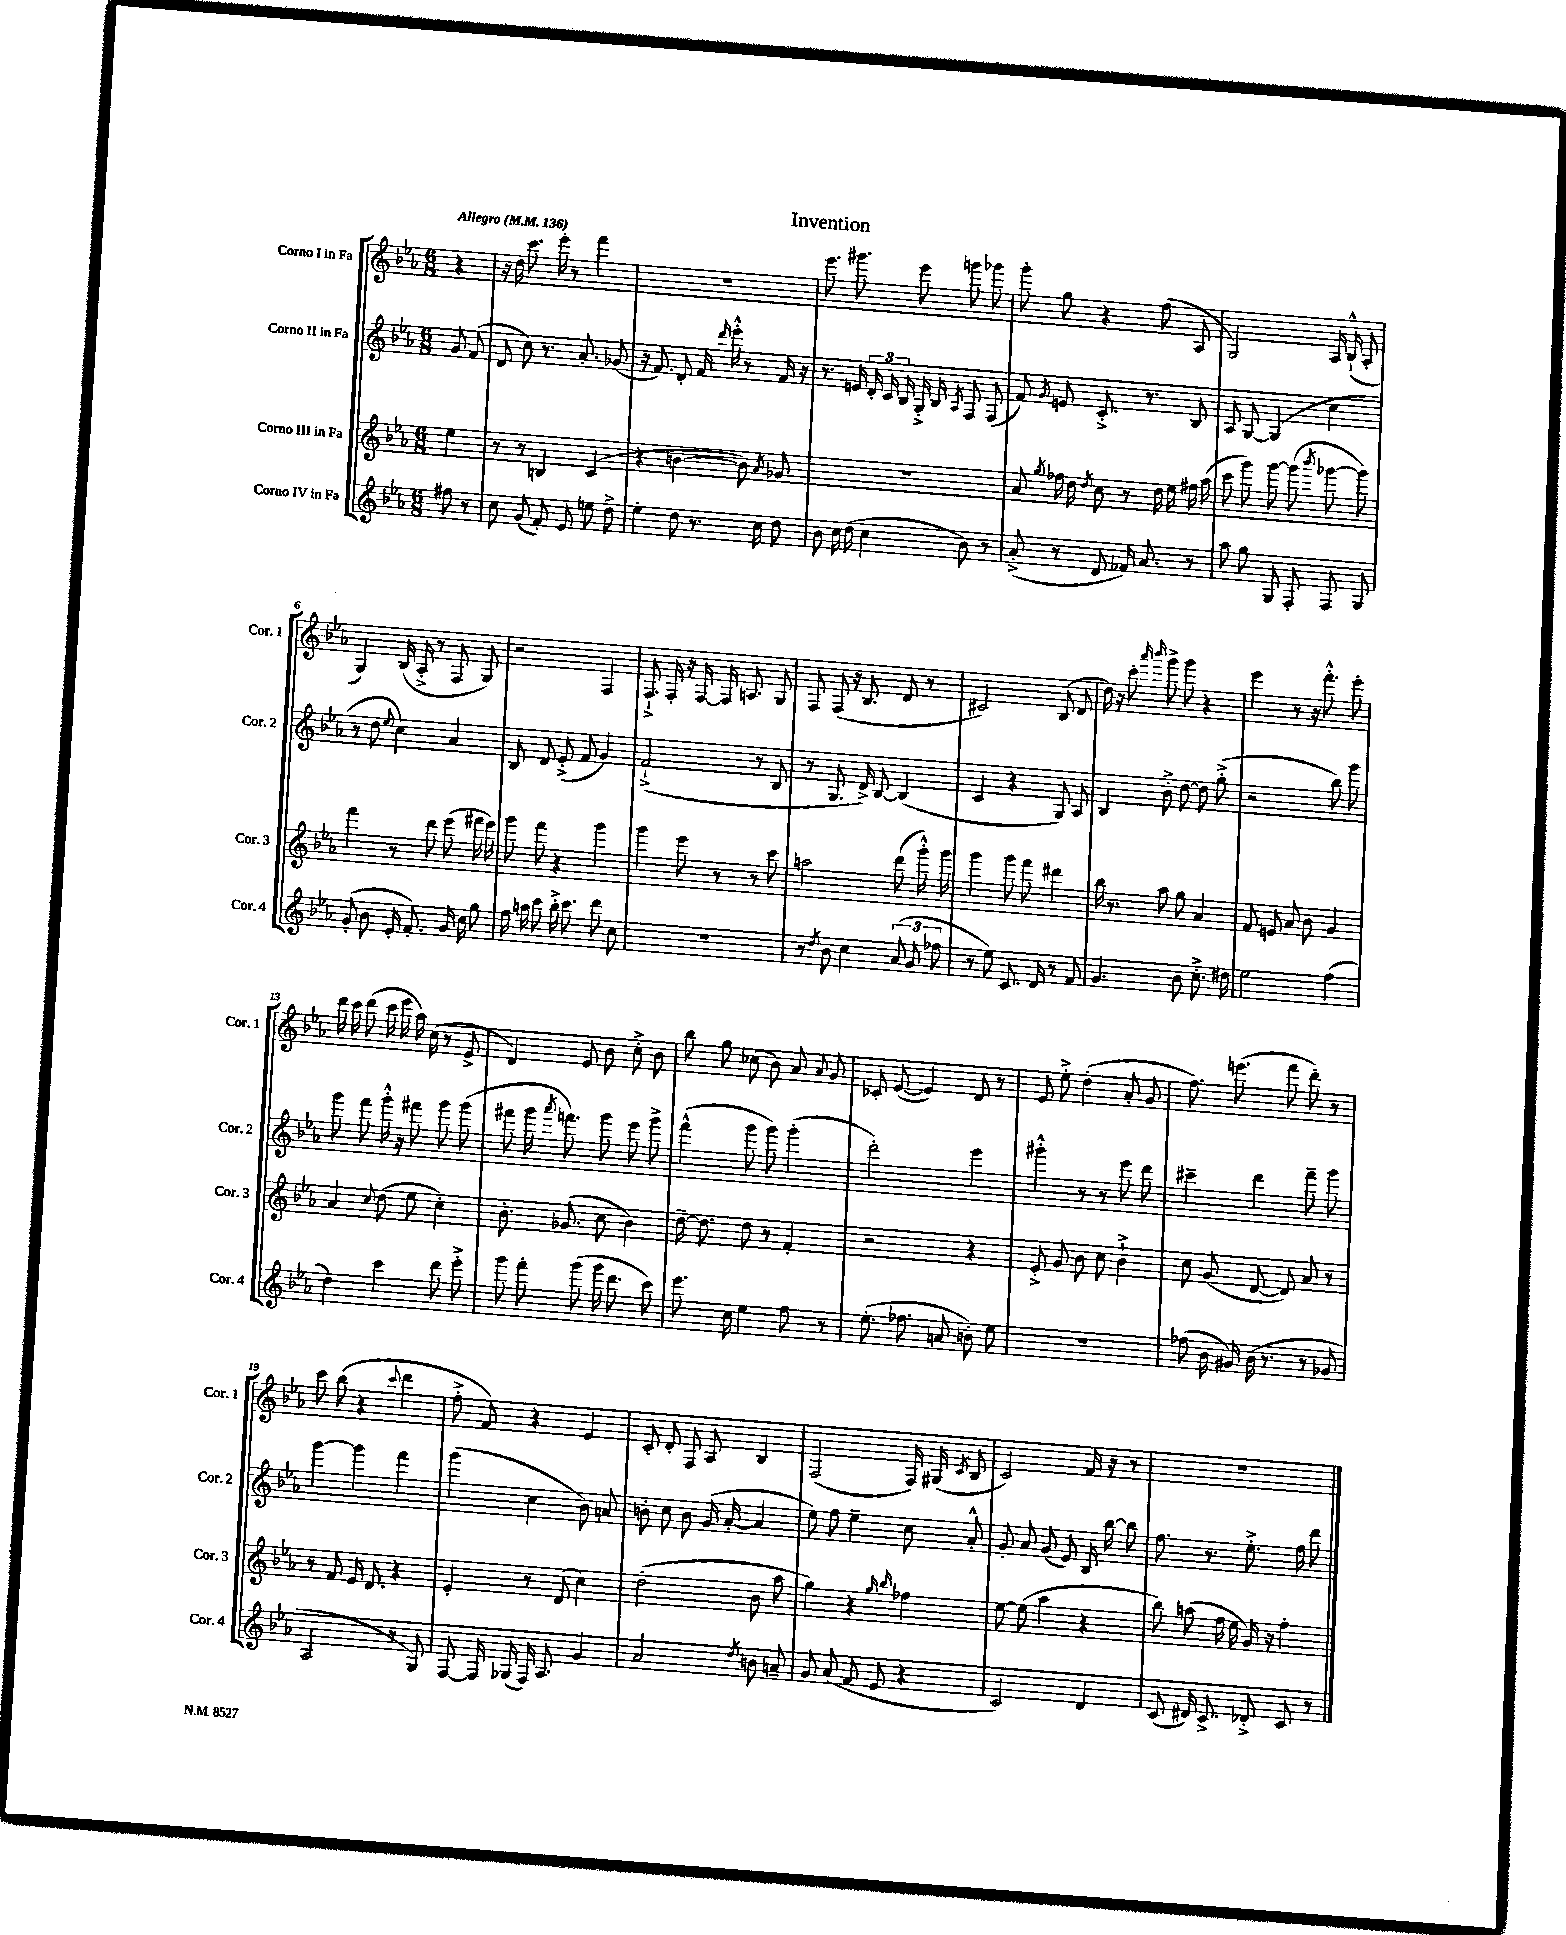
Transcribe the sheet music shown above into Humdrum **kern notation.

**kern	**kern	**kern	**kern
*part4	*part3	*part2	*part1
*staff4	*staff3	*staff2	*staff1
*I"Corno IV in Fa	*I"Corno III in Fa	*I"Corno II in Fa	*I"Corno I in Fa
*I'Cor. 4	*I'Cor. 3	*I'Cor. 2	*I'Cor. 1
*clefG2	*clefG2	*clefG2	*clefG2
*k[b-e-a-]	*k[b-e-a-]	*k[b-e-a-]	*k[b-e-a-]
*M6/8	*M6/8	*M6/8	*M6/8
*MM136	*MM136	*MM136	*MM136
=	=	=	=
!	!	!	!LO:TX:a:B:t=Allegro
8ff#X\	4ee-\	8g/	4r
8r	.	(8f/	.
=1	=1	=1	=1
8cc\	8r	8d/	16r
.	.	.	16dd\
(8g/	8r	8cc\)	8.ccc\
8f'/)	4Bn/	8.r	.
.	.	.	16eee-'\
8e-/	.	.	8r
.	.	8.a-'/	.
8een\	(4c/	.	4fff\
8dd^\	.	(8g-X/	.
=2	=2	=2	=2
4ee-'\	4r	16r	2.r
.	.	8.f/)	.
8dd\	[4bn\	8d'/	.
8.r	.	16f/	.
.	.	16qqddd/	.
.	.	16eee-'^^\	.
.	8b\])	8r	.
16cc\	.	.	.
.	8qa-/	.	.
8dd\	8g-X/	16f/	.
.	.	16r	.
=3	=3	=3	=3
8b-\	2.r	8.r	8.eee-\
16cc\	.	.	.
(16dd\	.	16en/	8.ggg#X\
4cc\	.	24d'/	.
.	.	24c/	.
.	.	24B-/	.
.	.	16G'^/	8eee-\
.	.	16B-/	.
.	.	8qA-/	.
8b-\)	.	8F/	8gggn\
8r	.	(8F/	8ggg-X\
=4	=4	=4	=4
(8a-'^/	8a-/	8f/)	8ggg'\
.	8qgg/	8qg/	.
8r	16ff-X\	8en/	8gg\
.	16dd\	.	.
.	8qdd/	.	.
8d/	8cc\	8.c'^/	4r
16f-X/)	8r	.	.
8.a-/	.	8.r	.
.	16dd\	.	(8ff\
.	16ee-\	.	.
8r	16ff#X\	8B-/	8A-/
.	(16aa-\	.	.
=5	=5	=5	=5
8aa-\	8ccc\	8A-/	2G/)
8gg\	8ggg\)	[8G/	.
8G/	[8ggg\	(4G/]	.
8F'/	(8ggg\]	.	.
.	8qbbb-/	.	.
8F/	[8ggg-X\	4cc\	16A-/
.	.	.	(16B-`^^/
8G/	8ggg-\])	.	8A-'/
!!LO:LB:g=z
=6	=6	=6	=6
(8g'/	4fff\	8r	4G/)
8b-\	.	8dd\	.
.	.	8qqee-/	.
16e-'/	8r	4cc\)	(16B-/
8.f'/)	.	.	16A-'^/
.	8ddd\	.	8r
16g/	(8eee-\	4a-/	8F/
16cc\	.	.	.
8gg\	16fff#X\	.	8G/)
.	16eee-\)	.	.
=7	=7	=7	=7
16ff\	8ggg\	8B-/	2r
16aan\	.	.	.
8ccc\	8fff\	8d/	.
16bb-'^\	4r	(8e-'^/	.
8.ccc\	.	.	.
.	.	8f/	.
8ddd\	4ggg\	4g/)	4F/
8cc\	.	.	.
=8	=8	=8	=8
2.r	4ggg\	(2f`^/	8.F`^/
.	.	.	16F'/
.	8eee-\	.	16r
.	.	.	[16F/
.	8r	.	16F/]
.	.	.	8.An/
.	8r	8r	.
.	8ccc\	8B-/	8G/
=9	=9	=9	=9
8r	2aan\	8r	8F/
8qdd/	.	.	.
8b-\	.	8.G/	(8F/
4cc\	.	.	16r
.	.	16d^/)	8.B-/
.	.	[8B-/	.
(12a-/	(8ddd\	(4B-/]	8d/
12g/	.	.	.
.	16ggg'^^\)	.	8r
12ff-X\	.	.	.
.	16ggg\	.	.
=10	=10	=10	=10
8r	4ggg\	4c/	2c#X/)
8ee-\)	.	.	.
8.c/	8ggg\	4r	.
.	8fff\	.	.
16d/	.	.	.
8r	4ddd#X\	8G/)	(8B-/
8f/	.	8A-/	8d/
=11	=11	=11	=11
4.g/	16bb-\	4B-/	16dd\)
.	8.r	.	16r
.	.	.	8ccc'\
.	.	.	16qqaaa-/
.	.	.	16qqbbb-/
.	8aa-\	8b-'^\	8ggg^\
8b-\	8gg\	[8dd\	8ggg\
8.cc'^\	4a-/	8dd\]	4r
.	.	(8gg'^\	.
16dd#X\	.	.	.
=12	=12	=12	=12
2ee-\	8f/	2r	4eee-\
.	8en/	.	.
.	8a-/	.	8r
.	8b-\	.	16r
.	.	.	8.fff'^^\
(4ff\	4g/	8bb-\)	.
.	.	8ggg\	8eee-'\
!!LO:LB:g=z
=13	=13	=13	=13
4dd\)	4a-/	8ggg\	16ddd\
.	.	.	16ccc\
.	.	8fff\	(8ddd\
.	8qqcc/	.	.
4ccc\	(8dd\	16ggg'^^\	16ccc\
.	.	16r	16eee-\
.	8ee-\	8fff#X\	16aa-\)
.	.	.	(16cc\
8ddd\	4cc'\)	8ggg\	8r
8eee-'^\	.	(8ggg\	8e-^/
=14	=14	=14	=14
8ggg\	8.b-'\	8fff#X\	4d/)
8fff'\	.	16ggg\	.
.	.	8qaaa-/	.
.	(8.g-X/	8.fffn\)	.
(8ggg\	.	.	8e-/
16ggg\	8cc\	8ggg\	8b-\
8.ddd\	.	.	.
.	4b-\)	8eee-\	8cc'^\
8ccc\)	.	8ggg^\	8b-\
=15	=15	=15	=15
8.eee-\	[16dd~\	(4fff^^\	8bb-\
.	8.dd\]	.	.
.	.	.	8gg\
16cc\	.	.	.
4ee-\	8dd\	8ggg\	(8cc-X\
.	8r	8ggg\)	8b-\)
8ff\	4f'/	(4ggg'\	8a-/
.	.	.	8qqa-/
8r	.	.	8g/
=16	=16	=16	=16
(8.ee-'\	2r	2ddd'\)	8c-X'/
.	.	.	([8e-/
8.ff-X\	.	.	.
.	.	.	4e-/])
8an/	.	.	.
8bn'\)	4r	4eee-\	8d/
8ee-\	.	.	8r
=17	=17	=17	=17
2.r	8e-'^/	4ggg#X'^^\	8e-/
.	8g/	.	8ee-'^\
.	8b-\	8r	(4dd'\
.	8cc\	8r	.
.	4b-`^\	8eee-\	8a-'/
.	.	8ddd\	8g/
=18	=18	=18	=18
(8ff-X\	8cc\	4ccc#X~\	8.ff\)
16b-\	(8g/	.	.
16g#X/)	.	.	(8.eeen\
(16b-\	[8d/	4ddd\	.
8.r	.	.	.
.	8d/])	.	8fff\
8r	8a-/	8fff~\	8ddd'\)
8g-X/	8r	8ggg\	8r
!!LO:LB:g=z
=19	=19	=19	=19
2A-/	8r	[4ggg\	8ccc\
.	8f/	.	(8bb-\
.	16e-/	4ggg\]	4r
.	8.d/	.	.
.	.	.	8qqccc/
8r	4r	4fff\	4ddd\
8G/)	.	.	.
=20	=20	=20	=20
[8F/	4e-'/	(4ggg\	8ff'^\
16F/]	.	.	8f/)
(16G-X/	.	.	.
16F/)	8r	4cc\	4r
8.A-/	.	.	.
.	(8d/	.	.
4g/	4cc\)	8b-\)	4e-/
.	.	8an/	.
=21	=21	=21	=21
2a-/	(2dd'\	8bn'\	8c'/
.	.	8cc\	8d'/
.	.	8b\	8F/
.	.	(16g/	8A-/
.	.	[16a-'/	.
8qdd/	.	.	.
8bn\	8b-\	4a-/]	4B-/
8an~/	8aa-\	.	.
=22	=22	=22	=22
8g/	4gg\)	8ee-\)	(2F/
(8a-/	.	8ff\	.
8f/	4r	4ee-~\	.
8e-/	.	.	.
.	16qqgg/	.	.
.	16qqbb-/	.	.
4r	4ff-X\	8cc\	16F/)
.	.	.	(16G#X/
.	.	.	8qc/
.	.	8a-'^^/	8B-/
=23	=23	=23	=23
2c/)	[8ee-\	8g'/	2c/)
.	(8ee-\]	8a-/	.
.	4aa-\	(8g/	.
.	.	8e-/)	.
4d/	4r	16B-/	16f/
.	.	[16bb-\	16r
.	.	8bb-\]	8r
=24	=24	=24	=24
(8c/	8bb-\)	8.ff\	2.r
16d#X/)	(8aan\	.	.
8.c^/	.	8.r	.
.	16ff\	.	.
.	16ee-\	.	.
8d-X'^/	16g/)	8.ee-'^\	.
.	16r	.	.
8c/	4ff'\	.	.
.	.	16ff\	.
8r	.	8ddd\	.
==	==	==	==
*-	*-	*-	*-
